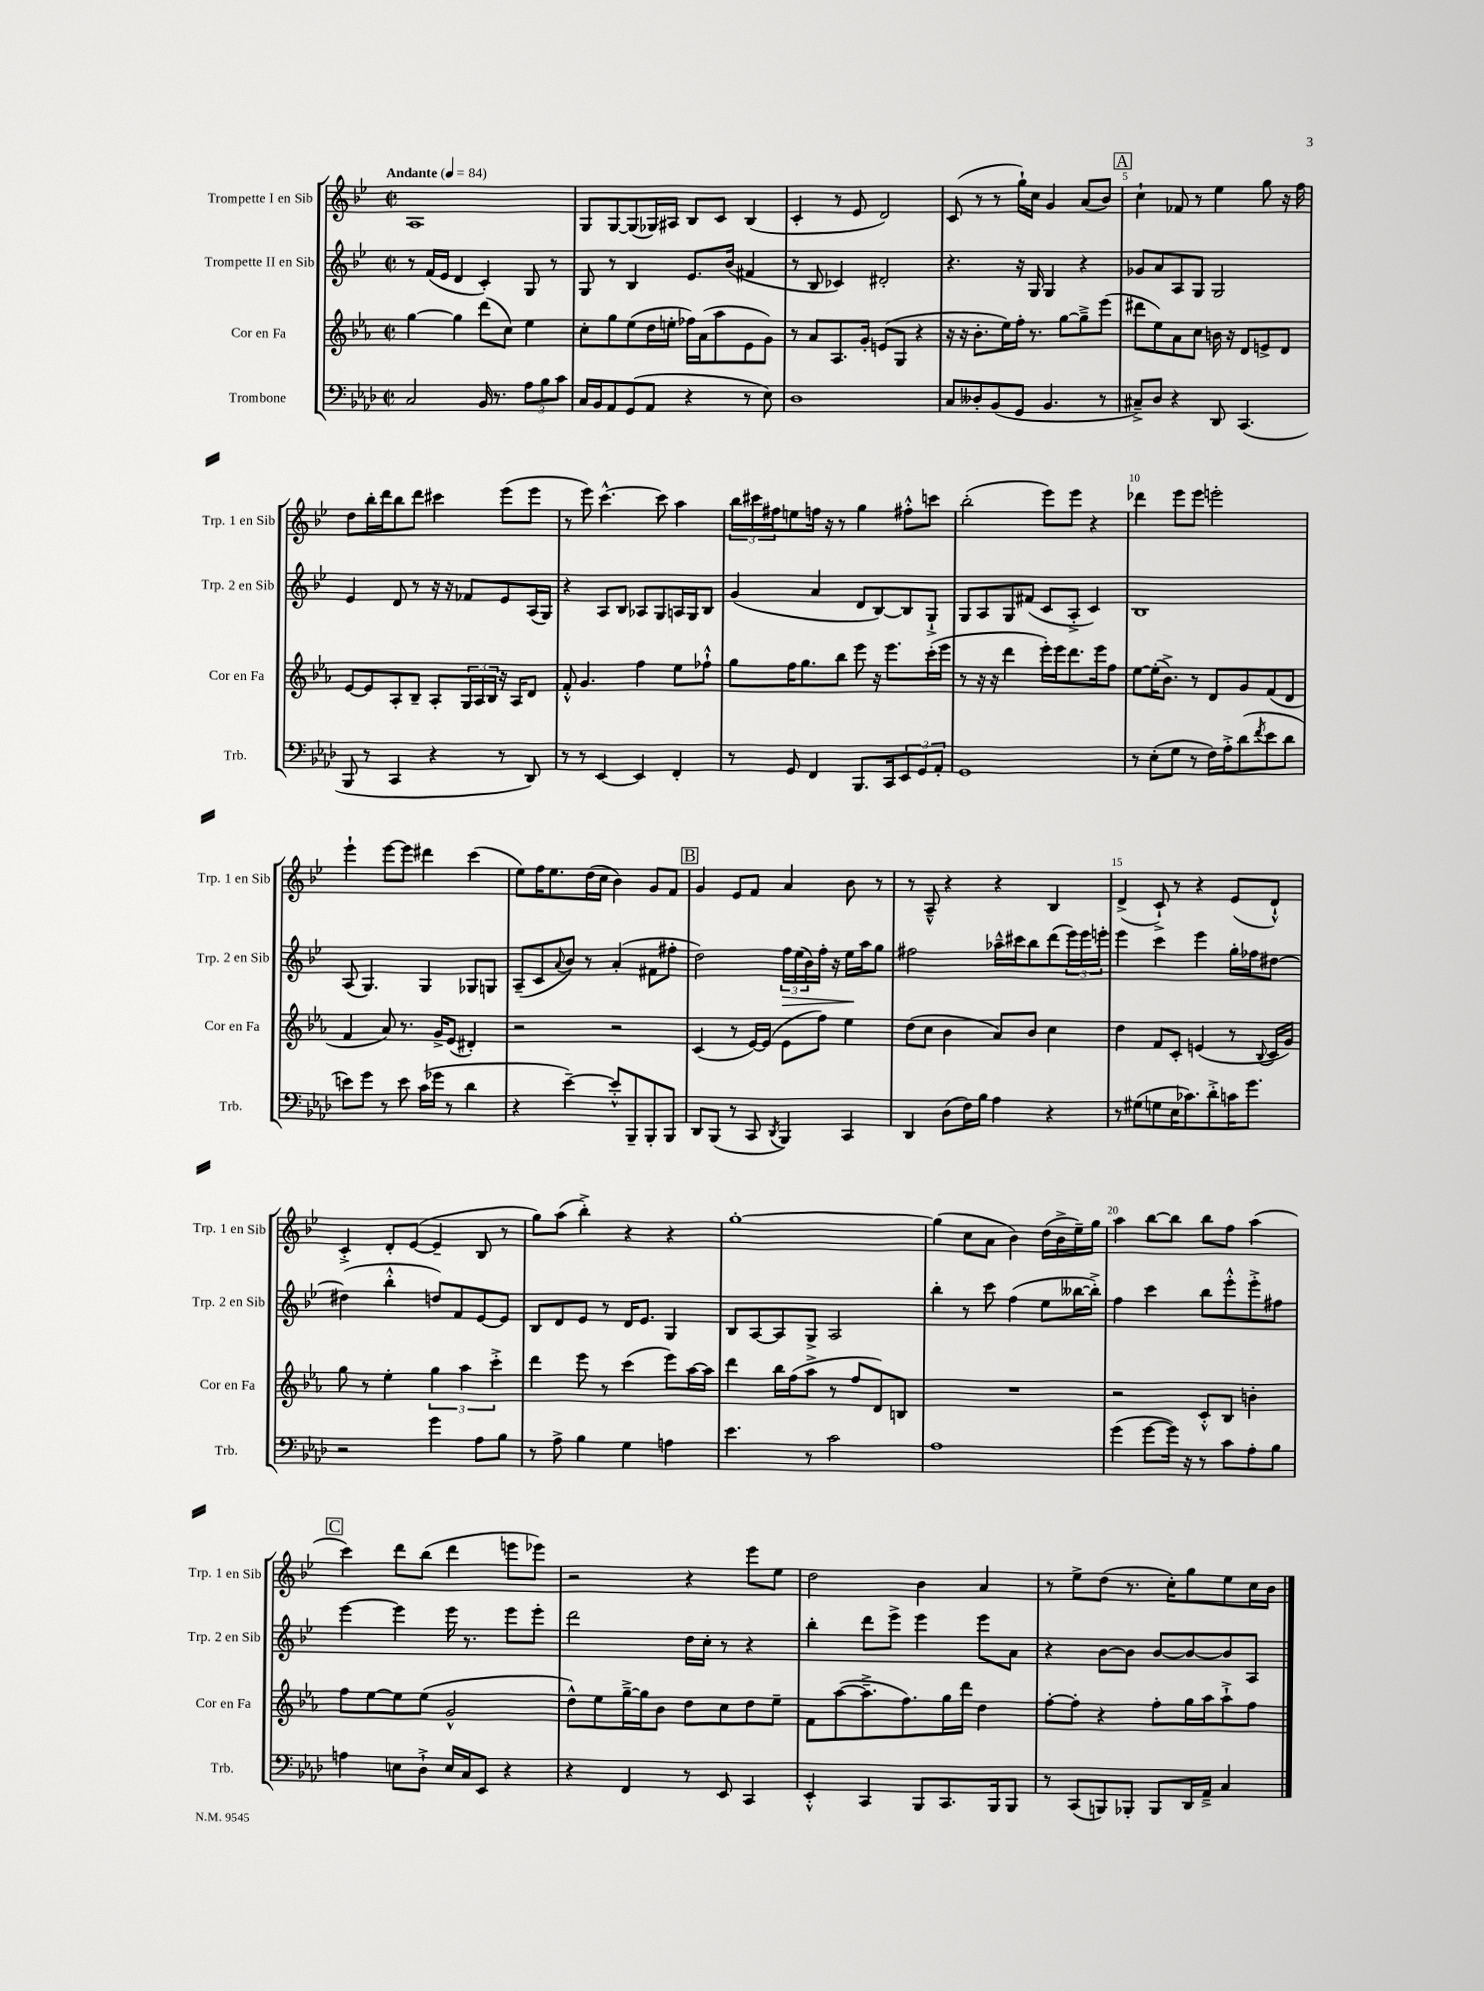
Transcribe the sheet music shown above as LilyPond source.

<<
\new StaffGroup <<
\new Staff = "s0" \with { instrumentName = "Trompette I en Sib" shortInstrumentName = "Trp. 1 en Sib" } {
    \clef treble \key bes \major \defaultTimeSignature \time 2/2 \tempo "Andante" 4 = 84
    a1 |
    g8 g8~ g8( ges16) ais16 bes8 c'8 bes4( |
    c'4-. r8 ees'8 d'2) |
    c'8( r8 r8 g''16-!) c''16 g'4 a'8( bes'8) |
    \mark \markup { \box "A" } c''4-! fes'8 r8 ees''4 g''8 r16 f''16 |
    d''8 bes''16-. d'''16 bes''8 d'''8 cis'''4 ees'''8( ees'''8 |
    r8 ees'''8) c'''4.~-^ c'''8 a''4 |
    \tuplet 3/2 { bes''16 cis'''16 fis''16 } e''8 f''16 r16 r8 g''4 fis''8-.-^ c'''8 |
    bes''2-.( ees'''8) ees'''8 r4 |
    des'''4 ees'''8 ees'''8 e'''2-. |
    ees'''4-! ees'''8~ ees'''8 dis'''4 c'''4( |
    ees''8) f''16 ees''8. d''16( c''16 bes'4) g'8 f'8 |
    \mark \markup { \box "B" } g'4 ees'8 f'8 a'4 bes'8 r8 |
    r8 a8---^ r4 r4 bes4 |
    d'4->( c'8-!->) r8 r4 ees'8( d'8-!-^) |
    c'4-.-> d'8-. ees'8~( ees'4-- bes8 r8 |
    g''8) a''8( bes''4-.->) r4 r4 |
    g''1~-. |
    g''4( c''8 a'8 bes'4) d''16( bes'16-> ees''16--) g''16 |
    a''4 bes''8~ bes''8 bes''8 f''8 a''4( |
    \mark \markup { \box "C" } c'''4) d'''8 bes''8( d'''4 e'''8 ees'''8) |
    r2 r4 ees'''8 ees''8 |
    d''2 bes'4 a'4 |
    r8 ees''8-> d''8( r8. c''16-.) g''8 ees''8 c''16 bes'16 \bar "|." |
}
\new Staff = "s1" \with { instrumentName = "Trompette II en Sib" shortInstrumentName = "Trp. 2 en Sib" } {
    \clef treble \key bes \major \defaultTimeSignature \time 2/2
    r8 f'16( ees'16 d'4 c'4-.) g8 r8 |
    g8 r8 bes4 ees'8. bes'16( fis'4 |
    r8 bes8 ces'4) dis'2-. |
    r4. r16 g16 g4 r4 |
    \mark \markup { \box "A" } ges'8 a'8 a8 g8 g2 |
    ees'4 d'8 r8 r16 r16 fes'8 ees'8 a16( g16) |
    r4 a8 bes8 aes8 g8 a16 g16 bes8 |
    g'4( a'4 d'8 bes8~) bes8 g8-!-> |
    g8 a8 g8 fis'8( c'8 a8-.-> c'4) |
    bes1 |
    a8( g4.) g4 ges8 g8 |
    a8--( c'8 \appoggiatura { a'8 } bes'8) r8 a'4-.( fis'8 fis''8-. |
    \mark \markup { \box "B" } d''2) \tuplet 3/2 { f''16\> ees''16( bes'16) } f''16-. r16 ees''16\! a''16 g''8 |
    fis''2 aes''16---^ cis'''16 bes''8 d'''8( \tuplet 3/2 { ees'''16) ees'''16 e'''16-. } |
    ees'''4 c'''4 ees'''4 g''16-. fes''16 dis''8~ |
    dis''4( bes''4-.-^ d''8) f'8 ees'8~ ees'8 |
    bes8 d'8 ees'8 r8 d'16 ees'8. g4 |
    bes8 a8~ a8 g8-> a2 |
    bes''4-. r8 c'''8 f''4( ees''8 beses''16~ beses''16-.->) |
    f''4 c'''4 bes''8 ees'''8-.-^ ees'''8-.-> fis''8 |
    \mark \markup { \box "C" } ees'''4~ ees'''4 ees'''16 r8. ees'''8 ees'''8-. |
    d'''2 d''16 c''16-. r8 r4 |
    bes''4-. d'''8 ees'''8-> ees'''4 ees'''8 a'8 |
    r4 bes'8~ bes'8 bes'8~ bes'8~ bes'8 a8 \bar "|." |
}
\new Staff = "s2" \with { instrumentName = "Cor en Fa" shortInstrumentName = "Cor en Fa" } {
    \clef treble \key ees \major \defaultTimeSignature \time 2/2
    g''4~ g''4 d'''8( c''8) ees''4 |
    c''8-. g''8 ees''8( d''16 e''16-. fes''16) aes'16( aes''8 ees'8 g'8) |
    r8 aes'8 aes8. g'16-. e'8( g8 r4 |
    r16 r16 bes'8.-. ees''16) f''16-. r8. g''8~ g''8---> ees'''8( |
    \mark \markup { \box "A" } dis'''8 ees''8) aes'8 c''8 b'16 r16 d'8 e'8-> d'8 |
    ees'8~ ees'8 aes8-. bes8-- aes8-. \tuplet 3/2 { g16 aes16 bes16 } r16 aes16 d'8 |
    f'8-.-^ g'4. f''4 ees''8 fes''8-!-^ |
    g''8 f''16 g''8. bes''8 ees'''8 r16 ees'''8. c'''16-.( ees'''16 |
    r8 r16 r16 d'''4 ees'''16-.) ees'''16 d'''8. ees'''16 f''8 |
    ees''8~ ees''16-.( bes'8.->) r8 d'8 g'8 f'8( d'8 |
    f'4 aes'8) r8. g'16-> ees'8( dis'4-.) |
    r2 r2 |
    \mark \markup { \box "B" } c'4( r8 ees'16~) ees'16( ees'8 f''8) ees''4 |
    d''8( c''8 bes'4 aes'8) bes'8 c''4 |
    d''4 f'8 c'8-. e'4( r8 \appoggiatura { bes8 } c'16 g'16) |
    g''8 r8 ees''4-. \tuplet 3/2 { g''4 aes''4 c'''4-.-> } |
    d'''4 ees'''8 r8 c'''4( ees'''8) aes''16~ aes''16 |
    d'''4 bes''16 f''16( aes''8-> r8 f''8 d'8) b8 |
    R1 |
    r2 c'8-.-^ bes8 b'4-. |
    \mark \markup { \box "C" } f''8 ees''8~ ees''8 ees''8( g'2-^ |
    d''8-^) ees''8 g''16~---> g''16 bes'8 d''8 c''8 d''8 ees''8-- |
    f'8 aes''8~( aes''8.---> f''8.) g''16 d'''16 d''4 |
    f''8~-. f''8-. r4 f''8-. g''16 aes''16 aes''8-!-> f''8 \bar "|." |
}
\new Staff = "s3" \with { instrumentName = "Trombone" shortInstrumentName = "Trb." } {
    \clef bass \key aes \major \defaultTimeSignature \time 2/2
    c2 bes,16 r8. \tuplet 3/2 { aes8 bes8 c'8 } |
    c16 bes,16 aes,8 g,8( aes,8 r4 r8 ees8) |
    des1 |
    c8 deses8-. bes,8( g,8 bes,4. r8 |
    \mark \markup { \box "A" } cis8--->) des8 r4 des,8 c,4.( |
    bes,,8 r8 c,4 r4 r8 des,8) |
    r8 r8 ees,4~ ees,4 f,4-. |
    r8 g,8 f,4 bes,,8. c,16 \tuplet 3/2 { ees,8 g,8 aes,8-. } |
    g,1 |
    r8 ees8-.( g8 r8 f16) aes16-.-> des'8( \acciaccatura { f'8 } ees'8 des'8 |
    e'8) g'8 r8 e'8 c'16( ges'16 r8 des'4 |
    r4 ees'4~--) ees'8-.-^ bes,,8-- bes,,8-. bes,,8 |
    \mark \markup { \box "B" } des,8 bes,,8( r8 c,8 \acciaccatura { des,8 } bes,,4) c,4 |
    des,4 des8( f16) bes16 aes4 r4 |
    r8 gis8( g8 ees16 ces'8.) des'8-.-> c'16 g'8. |
    r2 g'4 aes8 bes8 |
    r8 aes8-> bes4 g4 a4 |
    ees'4. r8 c'2 |
    aes1 |
    g'4( g'8~ g'16) r16 r8 c'8 aes8-. bes8 |
    \mark \markup { \box "C" } a4 e8 des8-!-> e16 c16 ees,8 r4 |
    r4 f,4 r8 ees,8 c,4 |
    ees,4-.-^ c,4 bes,,8 c,8. bes,,16 bes,,8 |
    r8 c,8( b,,8) bes,,8-. bes,,8 des,16 aes,16---> c4 \bar "|." |
}
>>
>>
\layout { \context { \Score \override BarNumber.break-visibility = ##(#f #t #t) barNumberVisibility = #(every-nth-bar-number-visible 5) } }
